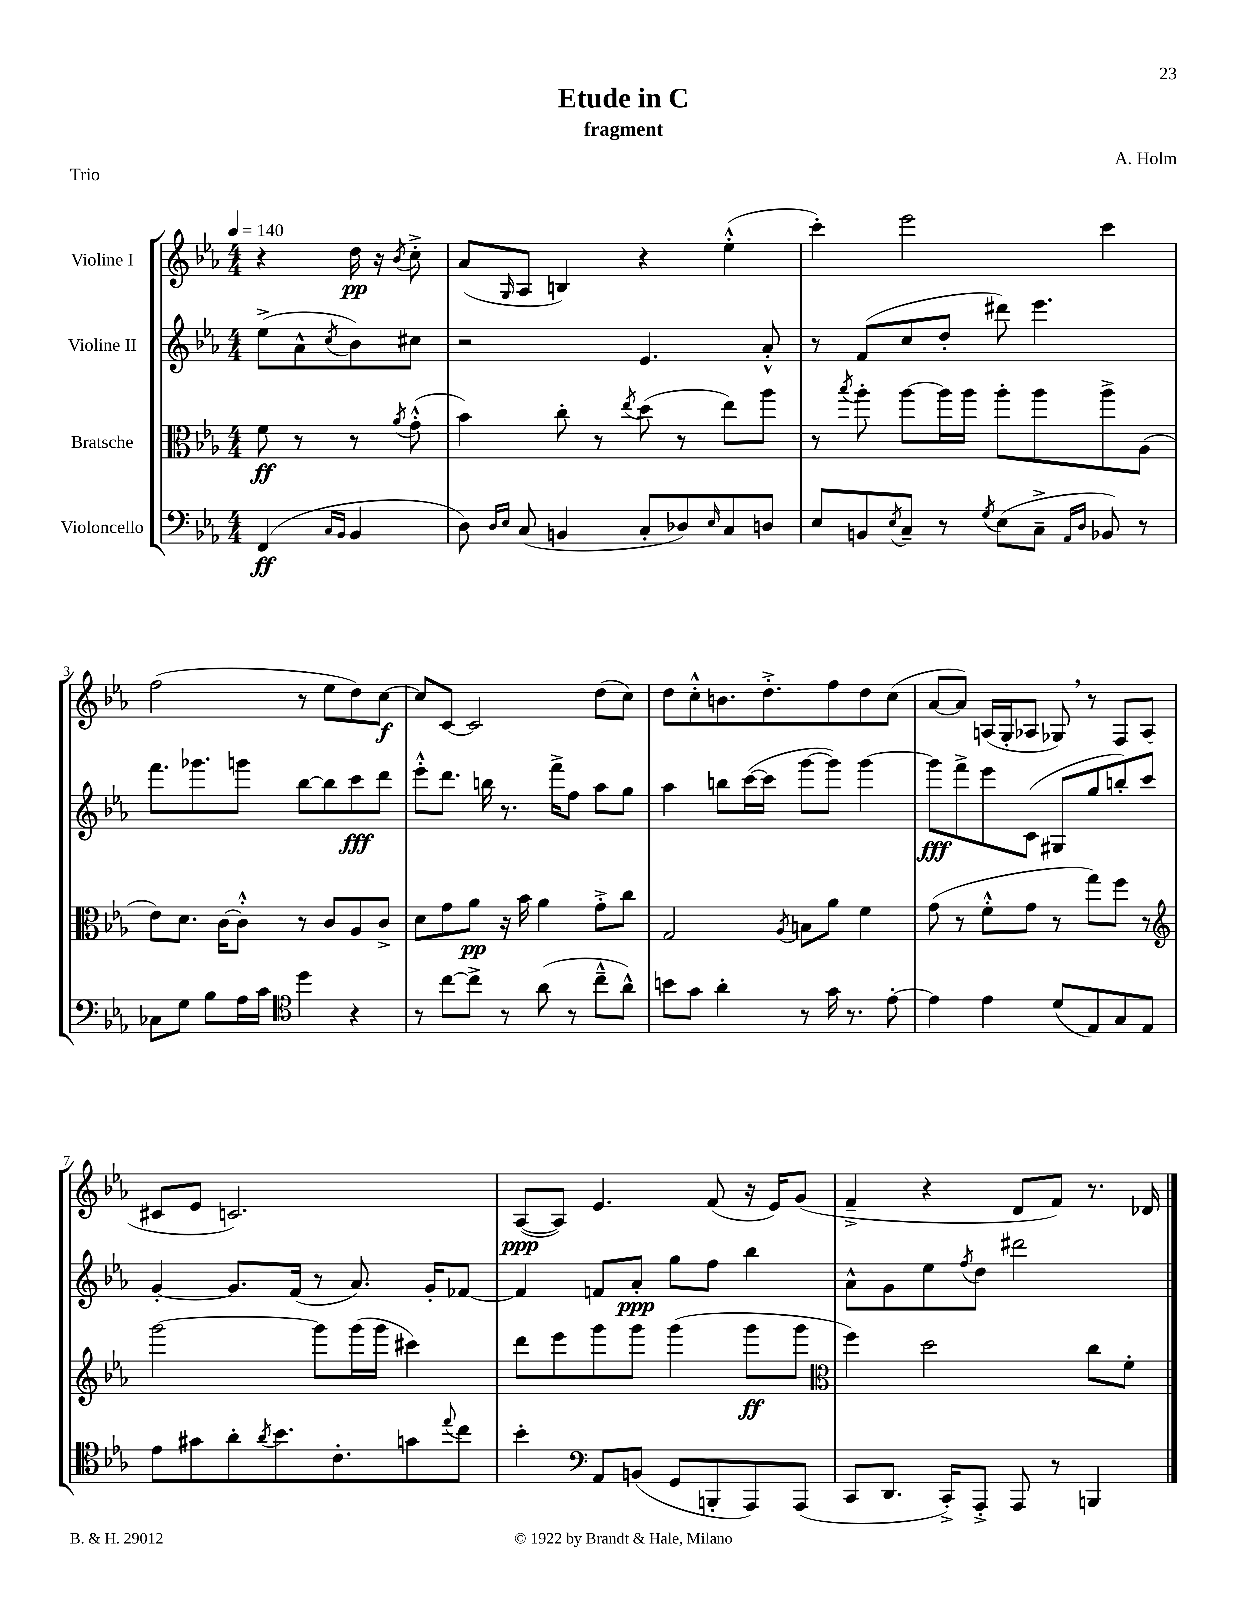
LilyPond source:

\header { title = "Etude in C" composer = "A. Holm" subtitle = "fragment" piece = "Trio" }
<<
\new StaffGroup <<
\new Staff = "s0" \with { instrumentName = "Violine I" } {
    \clef treble \key ees \major \numericTimeSignature \time 4/4 \partial 2 \tempo 4 = 140
    r4 d''16\pp r16 \acciaccatura { bes'8 } c''8-.-> |
    aes'8( \grace { g16 } aes8 b4) r4 ees''4-.-^( |
    c'''4-.) ees'''2 c'''4 |
    f''2( r8 ees''8 d''8) c''8~\f |
    c''8 c'8~ c'2 d''8( c''8) |
    d''8 c''8-.-^ b'8. d''8.-.-> f''8 d''8 c''8( |
    aes'8~ aes'8) a16( g16-. aes8 ges8) \breathe r8 f8 aes8( |
    cis'8 ees'8 c'2.) |
    aes8~\ppp( aes8) ees'4. f'8( r16 ees'16) g'8( |
    f'4---> r4 d'8 f'8) r8. des'16 \bar "|." |
}
\new Staff = "s1" \with { instrumentName = "Violine II" } {
    \clef treble \key ees \major \numericTimeSignature \time 4/4 \partial 2
    ees''8->( aes'8-^ \acciaccatura { c''8 } bes'8) cis''8 |
    r2 ees'4. aes'8-.-^ |
    r8 f'8( c''8 d''8-. dis'''8) ees'''4. |
    f'''8. ges'''8. g'''8 bes''8~ bes''8 c'''8\fff d'''8 |
    ees'''8-.-^ d'''8. b''16 r8. f'''16-> f''8 aes''8 g''8 |
    aes''4 b''8 c'''16~( c'''16 g'''8~ g'''8) g'''4~ |
    g'''8\fff f'''8-> ees'''8 c'8( gis8 g''8 b''8-.) c'''8 |
    g'4~-. g'8. f'16( r8 aes'8.) g'16-. fes'8~ |
    fes'4 f'8 aes'8-.\ppp g''8 f''8 bes''4 |
    aes'8-^ g'8 ees''8 \acciaccatura { f''8 } d''8 dis'''2 \bar "|." |
}
\new Staff = "s2" \with { instrumentName = "Bratsche" } {
    \clef alto \key ees \major \numericTimeSignature \time 4/4 \partial 2
    f'8\ff r8 r8 \acciaccatura { aes'8 } g'8-.-^( |
    bes'4) c''8-. r8 \acciaccatura { ees''8 } d''8( r8 ees''8) aes''8 |
    r8 \acciaccatura { bes''8 } aes''8-. aes''8~ aes''16 aes''16 aes''8-. aes''8 aes''8-> aes8( |
    ees'8) d'8. c'16~ c'8-.-^ r8 c'8 aes8 c'8-> |
    d'8 g'8 aes'8\pp r16 bes'16 aes'4 g'8-.-> c''8 |
    g2 \acciaccatura { aes8 } b8 aes'8 f'4 |
    g'8( r8 f'8-.-^ g'8 r8 g''8) f''8 r8 |
    \clef treble g'''2~ g'''8 g'''16( g'''16 cis'''4) |
    d'''8 ees'''8 g'''8 g'''8 g'''4( g'''8\ff g'''8 |
    \clef alto f''4) d''2 c''8 f'8-. \bar "|." |
}
\new Staff = "s3" \with { instrumentName = "Violoncello" } {
    \clef bass \key ees \major \numericTimeSignature \time 4/4 \partial 2
    f,4\ff( \grace { c16 bes,16 } bes,4 |
    d8) \grace { d16 ees16 } c8( b,4 c8-. des8) \grace { ees16 } c8 d8 |
    ees8 b,8 \acciaccatura { ees8 } c8-- r8 \acciaccatura { g8 } ees8( c8---> \grace { aes,16 d16 } bes,8) r8 |
    ces8 g8 bes8 aes16 c'16 \clef tenor d''4 r4 |
    r8 c''8~ c''8-> r8 aes'8( r8 c''8---^ aes'8-^) |
    b'8 g'8 aes'4-. r8 g'16 r8. ees'8~-. |
    ees'4 ees'4 d'8( ees8) g8 ees8 |
    ees'8 gis'8 aes'8-. \acciaccatura { aes'8 } bes'8. c'8.-. g'8 \appoggiatura { ees''8 } c''8 |
    bes'4-. \clef bass aes,8 b,8( g,8 b,,8-. aes,,8) aes,,8( |
    c,8 d,8. c,16-.->) aes,,8-.-> aes,,8 r8 b,,4 \bar "|." |
}
>>
>>
